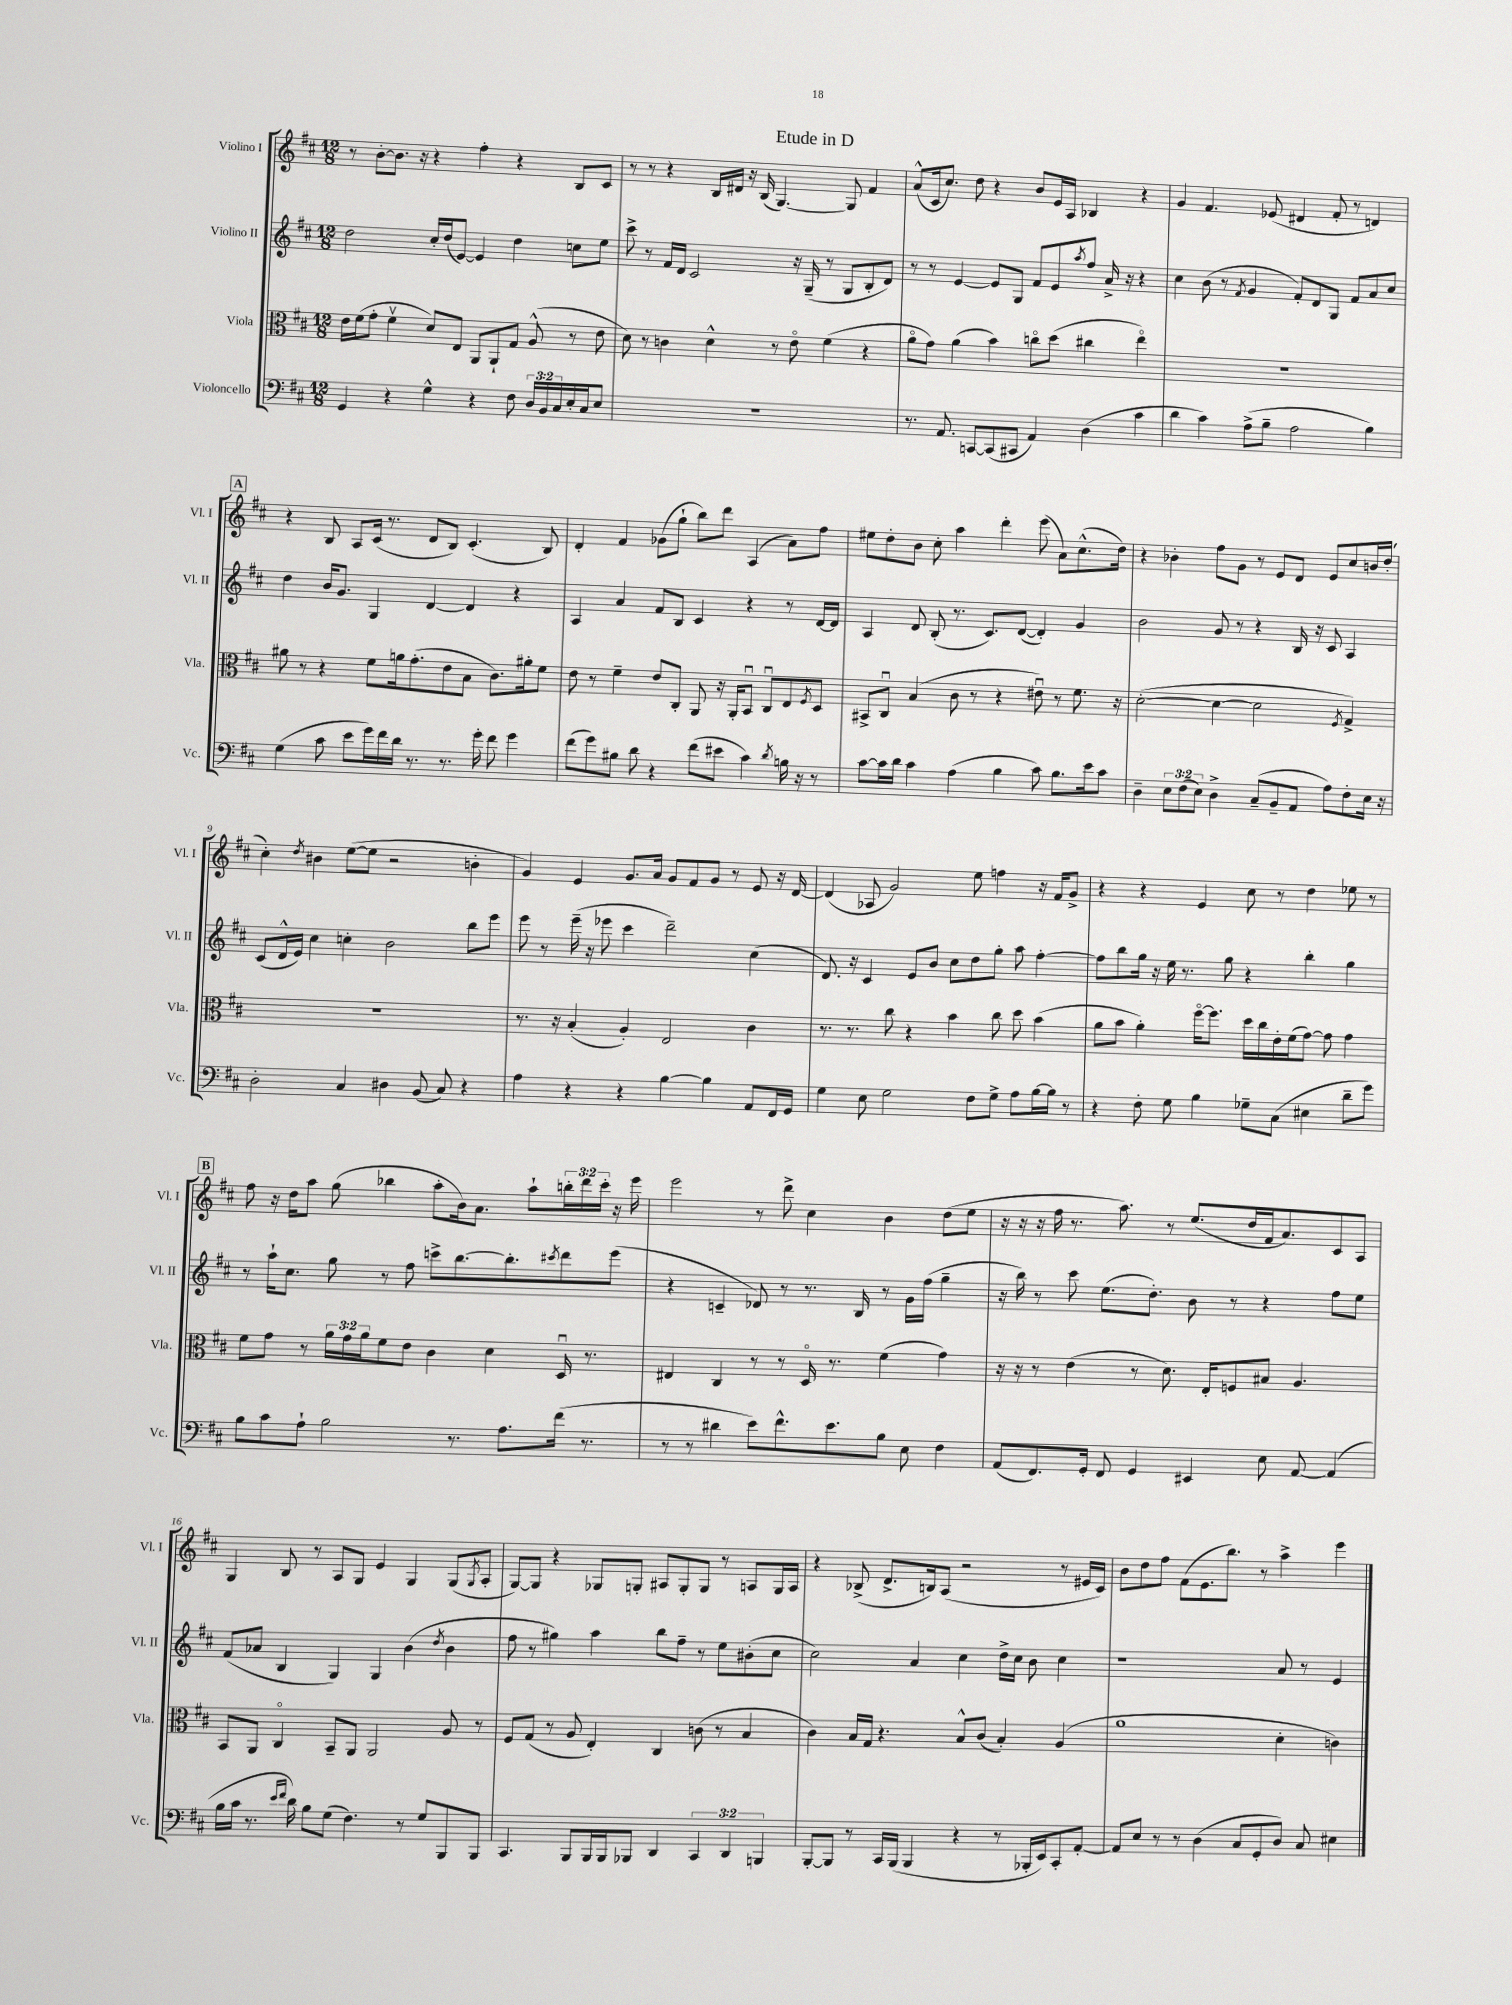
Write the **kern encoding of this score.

**kern	**kern	**kern	**kern
*part4	*part3	*part2	*part1
*staff4	*staff3	*staff2	*staff1
*I"Violoncello	*I"Viola	*I"Violino II	*I"Violino I
*I'Vc.	*I'Vla.	*I'Vl. II	*I'Vl. I
*clefF4	*clefC3	*clefG2	*clefG2
*k[f#c#]	*k[f#c#]	*k[f#c#]	*k[f#c#]
*M12/8	*M12/8	*M12/8	*M12/8
=1	=1	=1	=1
4GG/	16e\LL	2dd\	8r
.	(16f#\J	.	.
.	8g'\J	.	[8b'\L
4r	4f#v\	.	8.b\J]
.	.	.	16r
4G^^\	8d/L)	16cc#'/LL	4r
.	.	(16dd/J	.
.	8E/J	[8e/J)	.
4r	8AA/L	4e/]	4ff#'\
.	8AA`/	.	.
8F#\	8G/J	4dd\	4r
24D/LL	(8A^^/	.	.
24BB/	.	.	.
24C#/	.	.	.
16E'/	8r	8ccn\L	8B/L
16C#/J	.	.	.
8E/J	8e\	8ee\J	8c#/J
=2	=2	=2	=2
1.r	8d\)	8ccc#^\	8r
.	8r	8r	8r
.	4cn\	16f#/LL	4r
.	.	16d/JJ	.
.	.	2c#/	.
.	4d^^\	.	16B/LL
.	.	.	16d#X/JJ
.	.	.	16r
.	.	.	(16B/
.	8r	.	[4.G/)
.	8e\	16r	.
.	.	(16G~/	.
.	(4f#\	8r	.
.	.	8G/L	8G/]
.	4r	8B'/	4f#/
.	.	8d/J)	.
=3	=3	=3	=3
8.r	8a\L	8r	(8a^^/L
.	8g\J)	8r	16c#/k
8.AA/	.	.	8.cc#/J)
.	(4a\	[4e/	.
[8CCn/L	.	.	8dd\
(8CC/]	4b\)	8e/L]	4r
8CC#X/J	.	8G/J	.
4AA/)	8ccn\L	8f#/L	8b/L
.	(8dd\J	8e/	16e/L
.	.	.	16A/JJ
.	.	8qaa/	.
(4D\	4cc#X\	8ff#/J	4B-X/
.	.	16a^/	.
.	.	16r	.
4c#\	4ee\)	4r	4r
=4	=4	=4	=4
4d\	1.r	4cc#\	4g/
4c#\)	.	(8b\	4.f#/
.	.	8r	.
.	.	8qf#/	.
(8A^\L	.	4g/	.
8B~\J	.	.	(8e-X/
2A\	.	8f#'/L)	4d#X/
.	.	8d/	.
.	.	8G/J	8f#'/
.	.	8f#/L	8r
4B\)	.	8a/	4dn/)
.	.	8cc#/J	.
!!LO:LB:g=z
!!LO:REH:place=s1:t=A
=5	=5	=5	=5
(4G\	8a#X\	4dd\	4r
.	8r	.	.
8c#\	4r	16b/KL	8B/
.	.	8.g/J	.
8e\L	.	.	8A/L
16g\L)	8f#\L	4G/	(16c#/Jk
16f#\	.	.	8.r
16d\JJ	16an\k	.	.
8.r	(8.g'\	.	.
.	.	[4d/	8d/L
8.r	8e\	.	8B/J)
.	8B\J	4d/]	(4.c#'/
16g'\	.	.	.
8f#\	8.c#\L)	.	.
4g\	.	4r	.
.	16a#X'\k	.	.
.	8f#\J	.	8B/)
=6	=6	=6	=6
(8f#\L	8e\	4A/	4d'/
8g\)	8r	.	.
8B#X\J	4f#~\	4a/	4f#/
8d\	.	.	.
4r	8e/L	8f#/L	(8g-X\L
.	8C#'/J	8B/J	8gg`\J
(8f#\L	8AA/	4c#/	8bb\L)
8e#X\J	16r	.	8ddd\J
.	16AA'/KL	.	.
4c#\)	8BBu/J	4r	(4A/
.	8C#u/L	.	.
8qd/	.	.	.
16Bn\	8E/	8r	8a\L)
16r	.	.	.
.	8qF#/	.	.
8r	8D/J	[16d/LL	8ff#\J
.	.	16d/JJ]	.
=7	=7	=7	=7
[8c#\L	8BB#X^/L	4A/	8ee#X\L
16c#\L]	8C#u/J	.	8dd'\
16d\JJ	.	.	.
4c#\	(4B/	8d/	8b\J
.	.	(8B'/	8cc#'\
(4A\	8c#\	8.r	4aa\
.	8r	.	.
.	.	8.c#/L)	.
4B\	4r	.	4ddd'\
.	.	([8d/J	.
8c#\)	8e#Xu\)	4d'/])	(8eee\
8.B\L	8r	.	8a\L)
.	8.f#\	4g/	(8.cc#^^\
16e\k	.	.	.
8c#\J	.	.	.
.	16r	.	16dd\Jk)
=8	=8	=8	=8
4D~\	([2d'\	2b\	4r
12E\L	.	.	4b-X'\
(12F#\	.	.	.
12E\J)	.	.	.
4D^\	4d\_	8g/	8ff#\L
.	.	8r	8g\J
(8C#~/L	2d\]	4r	8r
8BB~/	.	.	8e/L
8AA/J	.	16B/	8d/J
.	.	16r	.
8A\L)	.	8c#/	8e/L
.	8qF#/	.	.
8F#'\	4G^/)	4A/	8cc#/
16E\Jk	.	.	16bn/L
16r	.	.	(16dd'/JJ
!!LO:LB:g=z
=9	=9	=9	=9
2D'\	1.r	(8c#/L	4cc#'\)
.	.	16d^^/L	.
.	.	16e/JJ)	.
.	.	.	8qdd/
.	.	4cc#\	4b#X\
4C#/	.	4ccn'\	([8ee\L
.	.	.	8ee\J]
4D#X\	.	2b\	2r
(8BB/	.	.	.
8C#/)	.	.	.
4r	.	8bb\L	4bn'\
.	.	8eee\J	.
=10	=10	=10	=10
4A\	8.r	8eee\	4g/)
.	.	8r	.
.	16r	.	.
4r	(4B'/	(16eee~\	4e/
.	.	16r	.
.	.	8eee-X\	.
4r	4A'/)	4ccc#\	8.g/L
.	.	.	16a/Jk
[4B\	2E/	2ddd~\)	8g/L
.	.	.	8f#/
4B\]	.	.	8g/J
.	.	.	8r
8AA/L	4c#\	(4cc#\	8e/
16FF#/L	.	.	16r
16GG/JJ	.	.	[16d/
=11	=11	=11	=11
4G\	8.r	8.d/)	(4d/]
.	8.r	16r	.
8E\	.	4c#/	8A-X/
2G\	8cc#\	.	2g/)
.	4r	8e/L	.
.	.	8b/J	.
.	4b\	8cc#\L	.
8F#\L	.	8dd\	8ee\
8G^\J	8cc#\	8gg'\J	4ffn\
8A\L	8dd\	8aa\	.
[16B\L	(4b\	[4ff#'\	16r
16B\JJ]	.	.	16f#/KL
8r	.	.	8g^/J
=12	=12	=12	=12
4r	8a\L	8ff#\L]	4r
.	8b\J	8bb\	.
8F#'\	4a'\)	16gg\Jk	4r
.	.	16r	.
8G\	.	16ee\	.
.	.	8.r	.
4B\	[16ff#\KL	.	4e/
.	8.ff#\J]	.	.
.	.	8gg\	.
8G-X~\L	16dd\LL	4r	8cc#\
.	16cc#\	.	.
(8C#\J	16e'\	.	8r
.	(16f#\J	.	.
4E#X\	[8g\J)	4bb'\	4dd\
.	8g\]	.	.
8d~\L	4g\	4gg\	8ee-X\
8g\J)	.	.	8r
!!LO:LB:g=z
!!LO:REH:place=s1:t=B
=13	=13	=13	=13
8B\L	8f#\L	8r	8ff#\
8c#\	8g\J	16aa`\KL	16r
.	.	8.cc#\J	16dd\KL
8A`\J	8r	.	8aa\J
2B\	24a\LL	8gg\	(8gg\
.	24g\	.	.
.	24a\J	.	.
.	8f#\	8r	4bb-X\
.	8e\J	8ff#\	.
.	4c#\	8cccn^\L	8aa'\L
8.r	.	[8.bb\	16b\k)
.	.	.	8.a\J
.	4d\	.	.
8.A\L	.	8.bb'\]	.
.	.	.	8aa`\L
.	.	8qccc#X/	.
(16f#\Jk	16Du/	8ddd\	24bbn'\L
.	.	.	24ddd\
8.r	8.r	.	.
.	.	.	24ccc#'\JJ
.	.	(8eee\J	16r
.	.	.	16eee\
=14	=14	=14	=14
8r	4E#X/	4r	2eee\
8r	.	.	.
4d#X\	4C#/	4cn~/	.
8e\L)	8r	8d-X/)	8r
8.f#^^\	8r	8r	8ddd^\
.	16D/	8.r	4cc#\
8.e\	8.r	.	.
.	.	16B/	.
8B\J	(4f#\	8r	4b\
8E\	.	16g\LL	.
.	.	(16ff#\JJ	.
4F#\	4g\)	4gg~\	(8dd\L
.	.	.	8ee\J
=15	=15	=15	=15
(8AA/L	16r	16r	16r
.	16r	16bb\)	16r
8.FF#/)	8r	8r	16r
.	.	.	16ff#\
.	(4e\	8ccc#\	8.r
16GG'/Jk	.	.	.
8FF#/	.	(8.ee\L	.
.	.	.	8.aa\)
4GG/	8r	.	.
.	.	8.dd'\J)	.
.	8.d\)	.	8r
4EE#X/	.	8b\	(8.ee/L
.	16E'/KL	.	.
.	8Fn/	8r	.
.	.	.	16dd/L
8E\	8B#X/J	4r	16f#/J
.	.	.	8.a/)
[8AA/	4.A/	.	.
(4AA/]	.	8ff#\L	8c#/
.	.	8ee\J	8A/J
!!LO:LB:g=z
=16	=16	=16	=16
16B\LL	8BB/L	(8f#/L	4G/
16c#\JJ	.	.	.
8.r	8AA/J	8a-X/J	.
.	4C#/	4B/	8B/
16qqe/LL	.	.	.
16qqf#/JJ	.	.	.
16d\)	.	.	.
8B\L	.	.	8r
(8G\J	8BB~/L	4G/)	8A/L
4.F#\)	8AA/J	.	8G/J
.	2AA/	4G/	4e/
8r	.	(4b\	4G/
8G/L	.	.	.
.	.	8qdd/	.
8BBB/	8A/	4b\	(8G/L
.	.	.	8qG/
8BBB/J	8r	.	8A'/J
=17	=17	=17	=17
4.CC#/	8F#/L	8ff#\	[8G/L)
.	(8G/J	8r	8G/J]
.	8r	4gg#X\)	4r
8BBB/L	8A/	.	.
16BBB/L	4E'/)	4aa\	8G-X/L
16BBB/J	.	.	.
8BBB-X/J	.	.	8Gn'/J
4DD/	4C#/	8bb\L	8A#X/L
.	.	8ff#~\J	8G'/
6CC#/	(8cn\	8r	8G/J
.	8r	8ee\L	8r
6DD/	.	.	.
.	4B/	(8b#X'\	8An/L
6BBBn/	.	.	.
.	.	8cc#\J	16G/L
.	.	.	16A/JJ
=18	=18	=18	=18
[8BBB'/L	4c#\)	2cc#\)	4r
8BBB/J]	.	.	.
8r	16B/LL	.	(8B-X^/
.	16G/JJ	.	.
16CC#/LL	4.r	.	8.d^/L
(16BBB/JJ	.	.	.
4BBB/	.	4a/	.
.	.	.	16Bn/k)
.	.	.	(8A/J
4r	8B^^/L	4cc#\	2r
.	(8c#/J	.	.
8r	4B'/)	16dd^\LL	.
.	.	16cc#\JJ	.
16BBB-X'/LL	.	8b\	.
16EE/J)	.	.	.
8CC#'/	(4A/	4cc#\	8r
[8AA'/J	.	.	16e#X/LL
.	.	.	16c#/JJ)
=19	=19	=19	=19
8AA/L]	1a	1r	8b\L
8E/J	.	.	8dd\
8r	.	.	8ff#\J
8r	.	.	(8f#\L
(4D\	.	.	8.e\
.	.	.	8.bb\J)
8C#/L	.	.	.
8GG'/	.	.	8r
8D/J)	4d'\	8a/	4aa^\
8C#/	.	8r	.
4E#X\	4cn\)	4e/	4eee\
==	==	==	==
*-	*-	*-	*-
